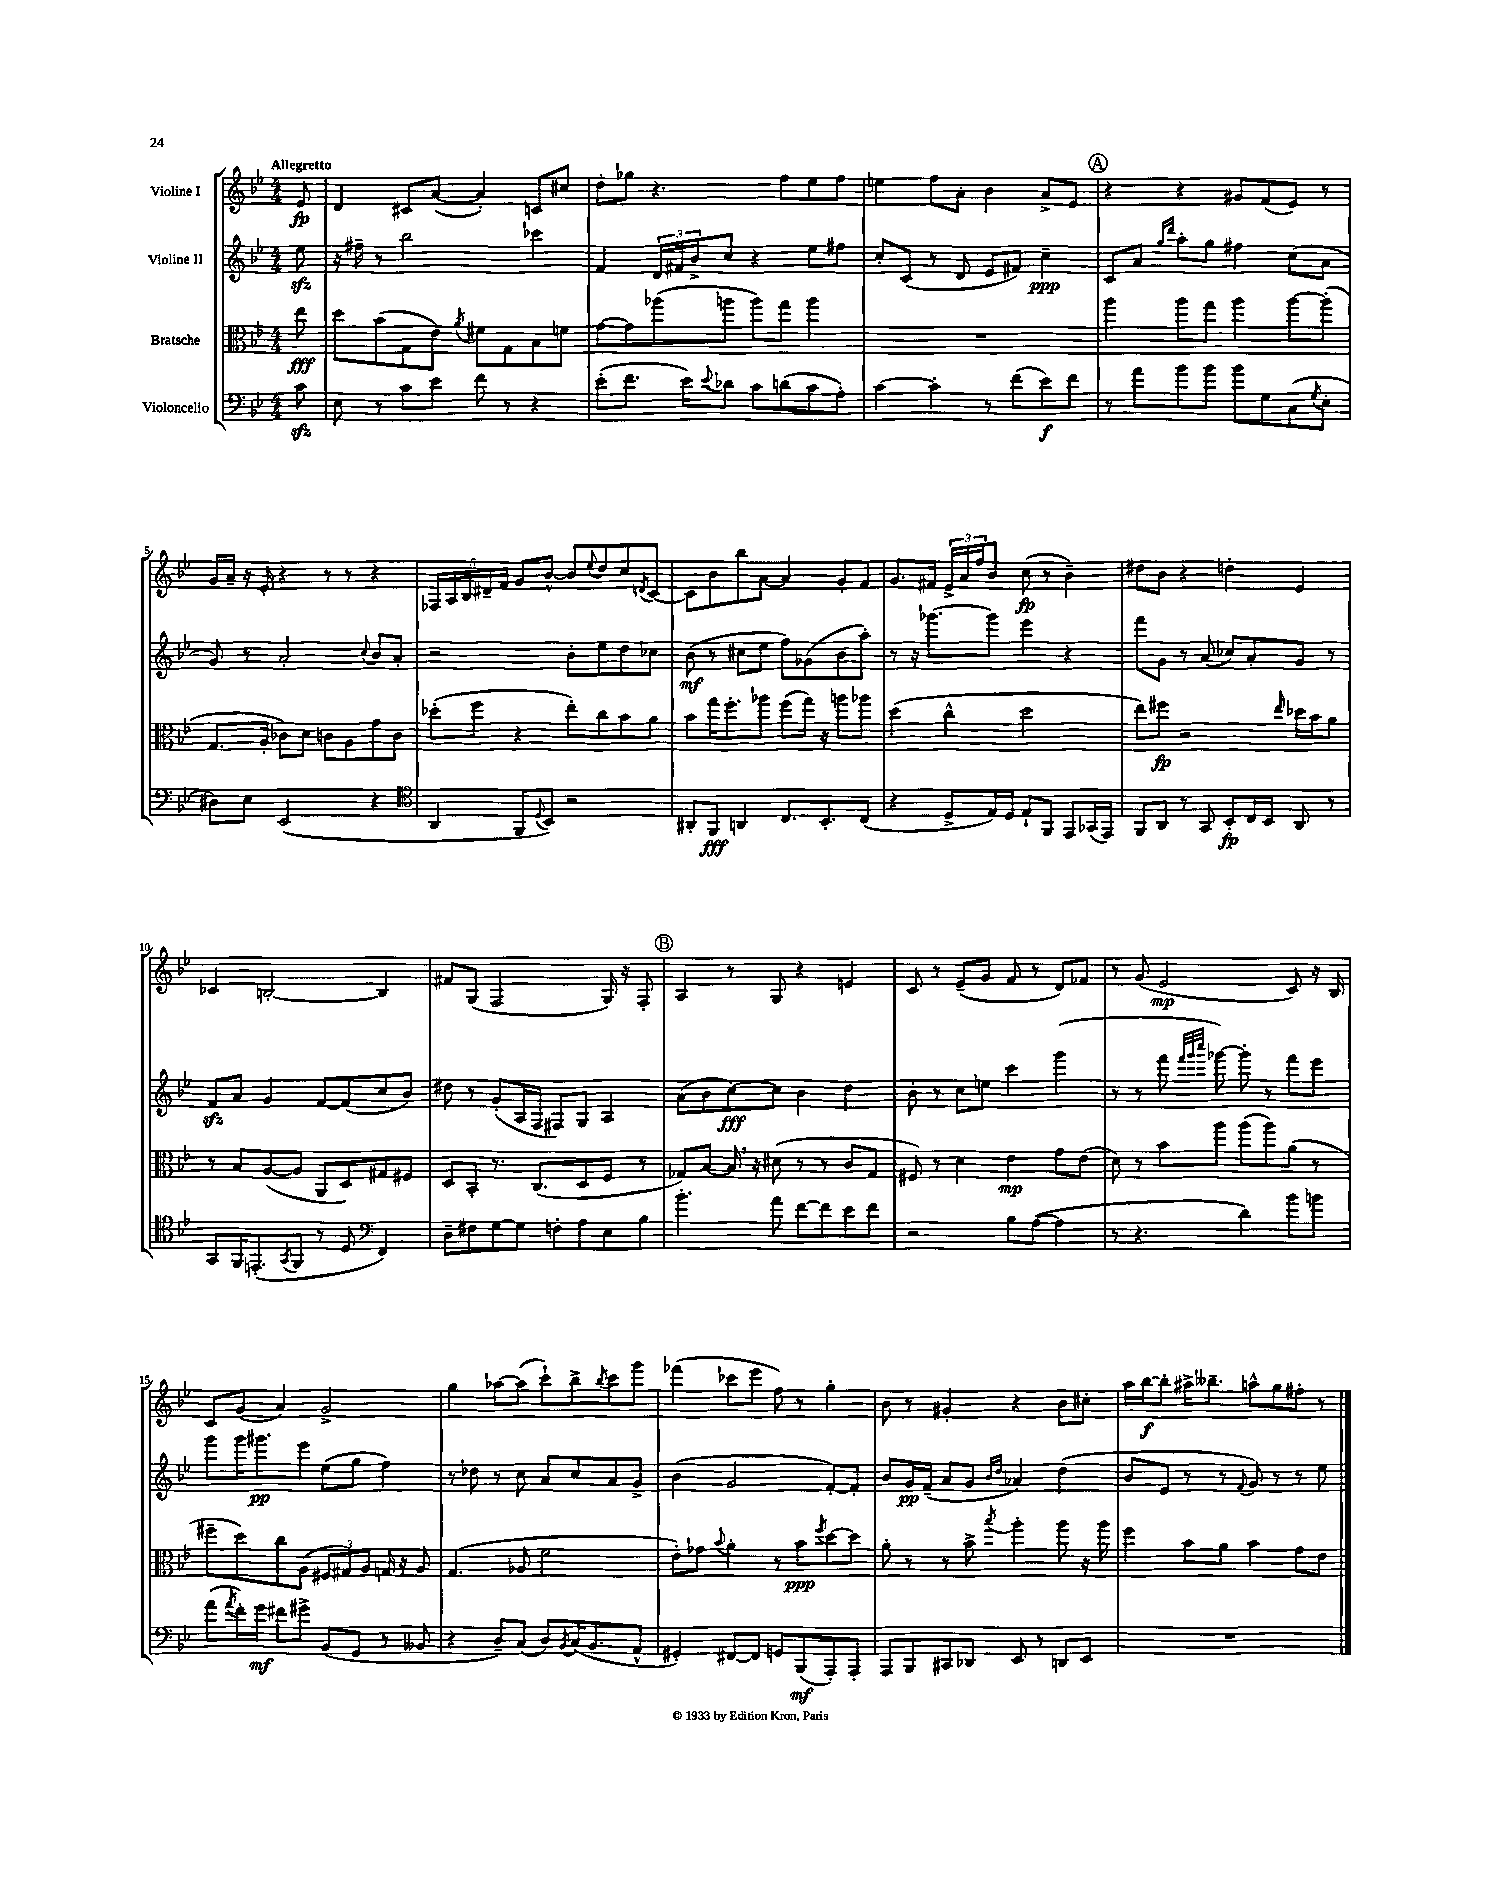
<<
\new StaffGroup <<
\new Staff = "s0" \with { instrumentName = "Violine I" } {
    \clef treble \key bes \major \numericTimeSignature \time 4/4 \partial 8 \tempo "Allegretto"
    ees'8\fp |
    d'4 cis'8 a'8~( a'4-.) c'8 cis''8 |
    d''8-. ges''8 r4. f''8 ees''8 f''8 |
    e''4 f''8 a'8-. bes'4 a'8-> ees'8 |
    \mark \markup { \circle "A" } r4 r4 gis'8 f'8( ees'8) r8 |
    g'16 a'16-- r16 ees'16-. r4 r8 r8 r4 |
    \tuplet 5/4 { fes16 a16 bes16 dis'16-- f'16 } g'8 bes'8~-^ bes'8 \appoggiatura { ees''8 } d''8 c''8 \acciaccatura { d'8 } c'8~ |
    c'8 bes'8 bes''8 a'8~ a'4 g'8-. f'8 |
    g'8. fis'16 \tuplet 3/2 { ees'16-> a'16 f''16 } bes'8 c''8\fp( r8 bes'4--) |
    dis''8 bes'8 r4 d''4-. ees'4 |
    ces'4 b2~-. b4 |
    fis'8 g8( f2 g16) r16 f8-. |
    \mark \markup { \circle "B" } a4 r8 g8 r4 e'4 |
    c'8 r8 ees'8--( g'8 f'8 r8 d'8) fes'8 |
    r8 g'8( ees'2\mp c'8) r16 bes16 |
    c'8 g'8( a'4) g'2-> |
    g''4 aes''8~ aes''8( c'''8-!) bes''8-> \acciaccatura { bes''8 } c'''8 g'''8 |
    fes'''4( ces'''8 ees'''8 f''8) r8 g''4-. |
    bes'8 r8 gis'4-. r4 bes'8 cis''8-. |
    a''16 bes''16~\f bes''8-. ais''16-> beses''8.-- a''8-^ g''8 fis''8-. r8 \bar "|." |
}
\new Staff = "s1" \with { instrumentName = "Violine II" } {
    \clef treble \key bes \major \numericTimeSignature \time 4/4 \partial 8
    ees''8\sfz |
    r16 fis''16-- r8 bes''2 ces'''4 |
    f'4 \tuplet 3/2 { d'16 fis'16 bes'16-> } c''8 r4 ees''8 fis''8 |
    c''8-. c'8( r8 d'8 ees'8 fis'8) c''4--\ppp |
    \mark \markup { \circle "A" } c'8 a'8 \grace { g''16 d'''16 } a''8-. g''8 fis''4 c''8( a'8 |
    g'8) r8 a'2-. \appoggiatura { c''8 } bes'8 a'8-. |
    r2 bes'8-. ees''8 d''8 ces''8 |
    bes'8\mf( r8 cis''8 ees''8 f''8) ges'8( bes'8 a''8-.) |
    r8 r16 ges'''8.~ ges'''8 ees'''4 r4 |
    f'''8 g'8 r8 a'8( ces''8) a'8-. g'8 r8 |
    f'8\sfz a'8 g'4 f'8~ f'8( c''8 bes'8) |
    dis''8 r8 g'8-.( a16 f16 fis8) g8 a4 |
    \mark \markup { \circle "B" } a'8( bes'8 c''8~\fff) c''8 bes'4 d''4 |
    bes'8-. r8 c''8 e''8 c'''4 g'''4( |
    r8 r8 f'''8 \grace { f'''32 g'''32 c''''32 } ges'''8~) ges'''8-. r8 f'''8 ees'''8 |
    g'''8 g'''16 gis'''8.\pp ees'''8 ees''8( g''8 f''4) |
    r8 des''8 r8 c''8 a'8 c''8 a'8 g'8-> |
    bes'4( g'2 f'8~-.) f'8-. |
    bes'8 g'16\pp f'16--( a'8 g'8 \grace { bes'16 d''16 } aes'4) d''4( |
    bes'8 ees'8 r8 r8 \appoggiatura { f'8 } g'8) r8 r8 ees''8 \bar "|." |
}
\new Staff = "s2" \with { instrumentName = "Bratsche" } {
    \clef alto \key bes \major \numericTimeSignature \time 4/4 \partial 8
    ees''8\fff |
    d''8 bes'8( g8 ees'8) \acciaccatura { a'8 } fis'8 g8 bes8 f'8 |
    g'8~ g'8 aes''8( a''8 a''8) g''8 a''4 |
    R1 |
    \mark \markup { \circle "A" } a''4 a''8 g''8 a''4 a''8~ a''8-.( |
    g8. a16-. ces'8) d'8 c'8 a8 g'8 c'8 |
    des''8-.( f''8 r4 ees''8-.) c''8 bes'8 a'8 |
    bes'8 g''16 f''8.-. aes''8 f''8( g''16) r16 a''8 aes''8 |
    d''4( c''4-^ d''2 |
    ees''8) fis''8\fp r2 \grace { ees''16 } des''16 bes'16 a'8 |
    r8 bes8 a8~( a8 a,8 d8) gis8 fis8 |
    d8 bes,8-. r8. c8.( d8 f8 r8 |
    \mark \markup { \circle "B" } ges8) bes8~ bes16 \breathe r16 dis'8( r8 r8 c'8 ges8 |
    fis8) r8 d'4 ees'4\mp g'8 ees'8( |
    d'8) r8 bes'8 a''8 a''8( a''8) a'8( r8 |
    fis''8-- d''8) c''8 a8( \tuplet 3/2 { fis8 gis8) a8 } g16 r16 a8 |
    g4.( aes8 f'2 |
    ees'8-.) ges'8 \appoggiatura { bes'8 } a'4-. r8 bes'8\ppp \acciaccatura { f''8 } d''8~ d''8 |
    a'8-. r8 r8 bes'8-> \acciaccatura { bes''8 } a''4-. a''8 r16 a''16 |
    f''4 bes'8 a'8 bes'4 g'8 ees'8 \bar "|." |
}
\new Staff = "s3" \with { instrumentName = "Violoncello" } {
    \clef bass \key bes \major \numericTimeSignature \time 4/4 \partial 8
    c'8\sfz |
    ees8 r8 c'8 ees'8 f'8 r8 r4 |
    ees'8-.( f'8. ees'16) \appoggiatura { ees'8 } des'8 c'8 d'8( c'8 a8-.) |
    c'4~ c'4-. r8 f'8( ees'8\f) f'8 |
    \mark \markup { \circle "A" } r8 a'8 bes'8 bes'8 bes'8 g8 c8( \acciaccatura { g8 } ees8-. |
    dis8) ees8 ees,2( r4 |
    \clef tenor a,4 f,8 \appoggiatura { d8 } bes,8) r2 |
    ais,8-. f,8\fff a,4 c8. bes,8.-. c8( |
    r4 d8-> ees16) d16 ees8-! f,8 ees,8 ges,16( ees,16) |
    f,8 a,8 r8 g,8 bes,8-.\fp c16 bes,16 a,8 r8 |
    g,8 f,16 e,8.-.( \acciaccatura { g,8 } f,8 r8 d8 \clef bass f,4) |
    d8-- fis8 g8~ g8 f8-. a8 ees8 bes8 |
    \mark \markup { \circle "B" } bes'4.-. a'8 f'8~ f'8 ees'8 f'8 |
    r2 bes8 a8~( a4 |
    r8 r4. d'4) bes'8 b'8 |
    a'8( \acciaccatura { a'8 } f'16-.) g'16\mf fis'8 gis'8-> bes,8( g,8 r8 beses,8 |
    r4 d8--) c8( d8) \acciaccatura { bes,8 } c16( bes,8. a,8-^ |
    gis,4-.) fis,8~ fis,8 g,8 bes,,8\mf( a,,8-.) a,,8-. |
    a,,8 bes,,8 cis,8 des,8 ees,8 r8 d,8 ees,8 |
    R1 \bar "|." |
}
>>
>>
